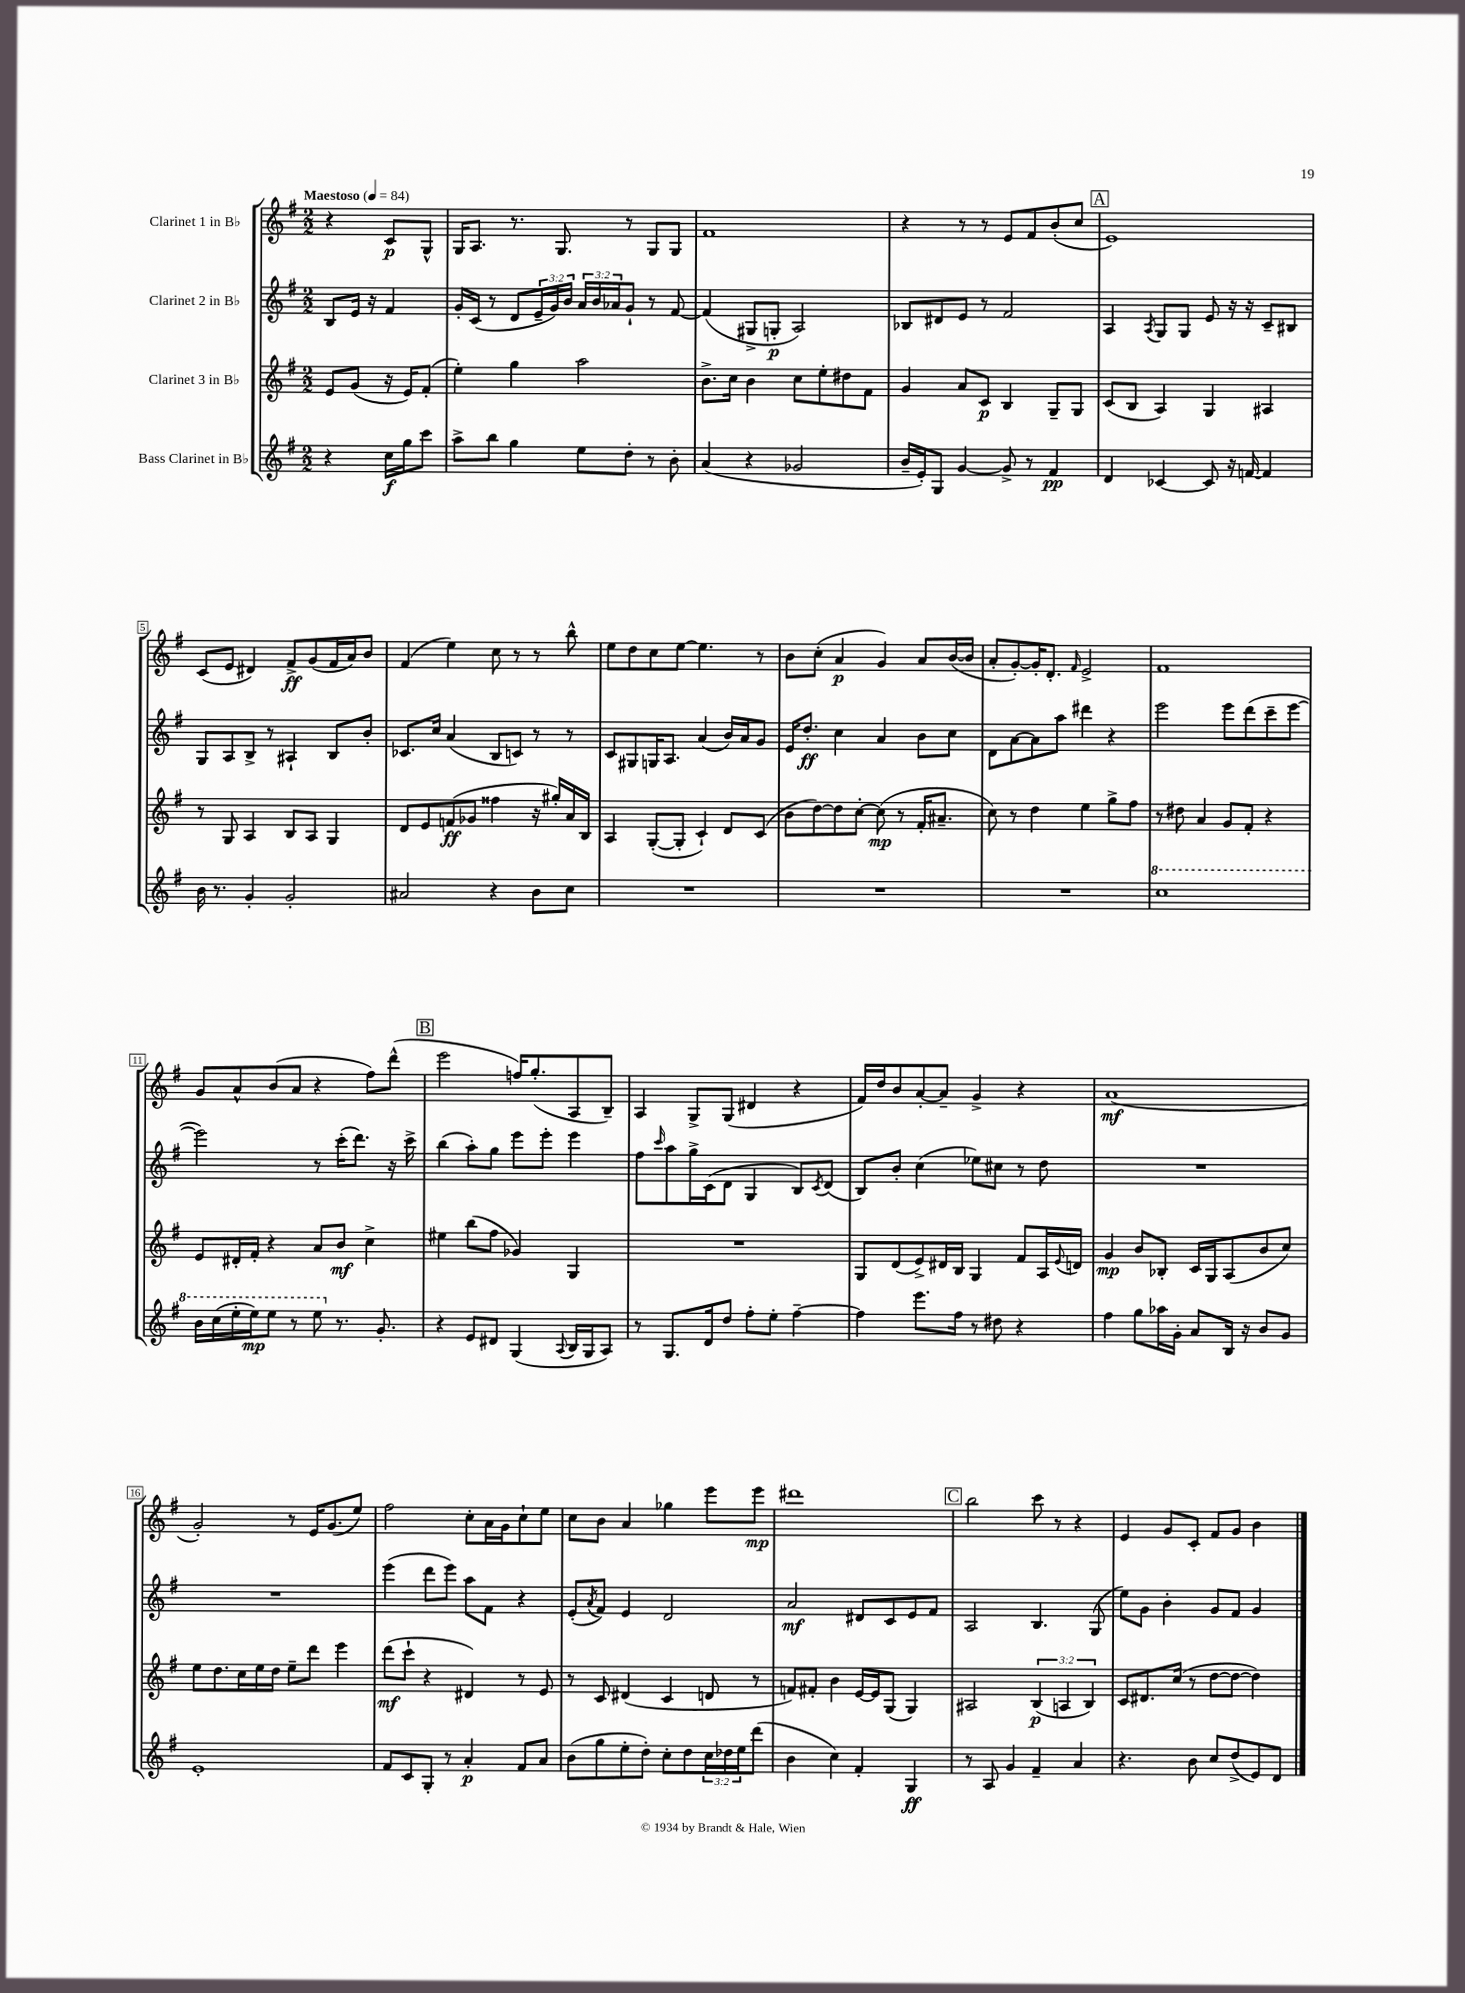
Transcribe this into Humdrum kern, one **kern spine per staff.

**kern	**kern	**kern	**kern
*staff4	*staff3	*staff2	*staff1
*clefG2	*clefG2	*clefG2	*clefG2
*k[f#]	*k[f#]	*k[f#]	*k[f#]
*M2/2	*M2/2	*M2/2	*M2/2
*MM84	*MM84	*MM84	*MM84
4r	8e	8B	4r
.	(8g	16e	.
.	.	16r	.
16cc	16r	4f#	8c
16gg	16e)	.	.
8ccc	(8f#'	.	8G^^
=	=	=	=
8aa^	4ee')	16g'	16G
.	.	(16c	8.A
8bb	.	8r	.
4gg	4gg	8d	8.r
.	.	24e~	.
.	.	24g)	.
.	.	.	8.G
.	.	24b	.
8ee	2aa	24a	.
.	.	24b	.
.	.	24a-	.
8dd'	.	8g`	8r
8r	.	8r	8G
8b'	.	[8f#	8G
=	=	=	=
(4a	8.b^	(4f#]	1f#
.	16cc	.	.
4r	4b	8G#^	.
.	.	8G'	.
2g-	8cc	2A)	.
.	8ee'	.	.
.	8dd#	.	.
.	8f#	.	.
=	=	=	=
16b~	4g	8B-	4r
16e')	.	.	.
8G	.	8d#	.
[4g	8a	8e	8r
.	8c	8r	8r
8g^]	4B	2f#	8e
8r	.	.	8f#
4f#	8G~	.	(8b'
.	8G	.	8cc
=	=	=	=
4d	(8c	4A	1e)
.	8B	.	.
.	.	8qA	.
[4c-	4A)	8G	.
.	.	8G	.
8c-]	4G	8e	.
16r	.	16r	.
[16f	.	16r	.
4f]	4A#	8c~	.
.	.	8B#	.
=	=	=	=
16b	8r	8G	(8c
8.r	.	.	.
.	8G	8A	8e
4g'	4A	8B^	4d#)
.	.	8r	.
2g'	8B	4A#`	8f#^
.	8A	.	(8g
.	4G	8B	16f#
.	.	.	16a)
.	.	8b'	8b
=	=	=	=
2a#	8d	8.c-	(4f#
.	8e	.	.
.	.	16cc	.
.	(8f	(4a	4ee)
.	8g-	.	.
4r	4ff##	8B	8cc
.	.	8c)	8r
8b	16r	8r	8r
.	16gg#')	.	.
8cc	16a	8r	8bb^^
.	16B	.	.
=	=	=	=
1r	4A	8c	8ee
.	.	8G#	8dd
.	([8G'	16G	8cc
.	.	8.A	.
.	8G']	.	[8ee
.	4c`)	(4a	4.ee]
.	8d	16b)	.
.	.	16a	.
.	(8c	8g	8r
=	=	=	=
1r	8b	16e	8b
.	.	8.dd'	.
.	[8dd)	.	(8cc'
.	8dd]	4cc	4a
.	[8cc'	.	.
.	(8cc]	4a	4g)
.	8r	.	.
.	16f#'	8b	8a
.	8.a#~	.	.
.	.	8cc	([16b
.	.	.	16b]
=	=	=	=
1r	8cc)	8d	8a'
.	8r	[8a	[8g')
.	4dd	8a]	16g']
.	.	.	8.d'
.	.	8aa	.
.	.	.	16qqf#
.	4ee	4ddd#	2e^
.	8gg^	4r	.
.	8ff#	.	.
=	=	=	=
1ccc	8r	2eee	1f#
.	8dd#	.	.
.	4a	.	.
.	8g	8eee	.
.	8f#'	(8ddd	.
.	4r	8ccc~	.
.	.	[8eee	.
=	=	=	=
16bb	8e	2eee])	8g
(16ccc	.	.	.
16eee'	16d#'	.	8a^^
16eee)	16f#'	.	.
8eee	4r	.	(8b
8r	.	.	8a
8eee	8a	8r	4r
8.r	8b	(16ccc'	.
.	.	8.ddd)	.
.	4cc^	.	8ff#)
8.g'	.	.	.
.	.	16r	(8ddd^^
.	.	16ccc^	.
=	=	=	=
4r	4ee#	(4bb	2eee
8e	(8bb	8aa')	.
8d#	8ff#	8gg	.
(4G	4g-)	8eee	16ff)
.	.	.	(8.gg'
.	.	8eee'	.
8qqA	.	.	.
16B	4G	4eee	8A
16G	.	.	.
8A)	.	.	8B~)
=	=	=	=
8r	1r	8ff#	4A
.	.	16qqccc	.
8.G	.	8aa	.
.	.	16gg^	8G^
16d	.	(16c	.
8dd	.	8d	(8G
8ff#'	.	4G	4d#
8ee'	.	.	.
[4ff#~	.	8B)	4r
.	.	8qc	.
.	.	(8d	.
=	=	=	=
4ff#]	8G	8B)	16f#)
.	.	.	16dd
.	(8d	8b'	8b
8.eee	8e^)	(4cc	[8a'
.	16d#	.	8a~]
16ff#	16B	.	.
8r	4G	8ee-)	4g^
8dd#	.	8cc#	.
4r	8f#	8r	4r
.	16A	8dd	.
.	8qqe	.	.
.	16d	.	.
=	=	=	=
4ff#	4g	1r	(1a
8gg	8b	.	.
16aa-	8B-'	.	.
16g'	.	.	.
8a	16c	.	.
.	16G	.	.
16B	(8A	.	.
16r	.	.	.
8b	8b	.	.
8g	8cc)	.	.
=	=	=	=
1e'	8ee	1r	2g')
.	8.dd	.	.
.	16cc	.	.
.	16ee	.	.
.	16dd	.	.
.	8ee~	.	8r
.	8ddd	.	16e
.	.	.	(8.g
.	4eee	.	.
.	.	.	8ee)
=	=	=	=
8f#	(8ddd	(4eee	2ff#
8c	8ccc`	.	.
8G'	4r	8ddd	.
8r	.	8eee)	.
4a'	4d#)	8aa	8cc'
.	.	8f#	16a
.	.	.	16g
8f#	8r	4r	8cc`
8a	8e	.	8ee
=	=	=	=
(8b	8r	(8e'	8cc
.	.	8qa	.
8gg	8c	8f#)	8b
8ee'	(4d#	4e	4a
8dd')	.	.	.
8cc'	4c	2d	4gg-
8dd	.	.	.
24cc	8d	.	8eee
24dd-	.	.	.
24ee	.	.	.
(8ddd	8r	.	8eee
=	=	=	=
4b	8f)	2a	1ddd#
.	8f#'	.	.
4cc)	4b	.	.
4f#'	[16e	8d#	.
.	16e]	.	.
.	(8G	8c	.
4G	4G)	8e	.
.	.	8f#	.
=	=	=	=
8r	2A#	2A	2bb
8A	.	.	.
4g	.	.	.
4f#~	(6B	4.B	8ccc
.	.	.	8r
.	6A	.	.
4a	.	.	4r
.	6B)	.	.
.	.	(8G	.
=	=	=	=
4.r	8c	8ee)	4e
.	8.d#	8g	.
.	.	4b'	8g
.	(16cc	.	.
8b	8r	.	8c'
8cc	[8dd	8g	8f#
(8dd^	8dd_	8f#	8g
8e)	4dd])	4g	4b
8d	.	.	.
==	==	==	==
*-	*-	*-	*-
